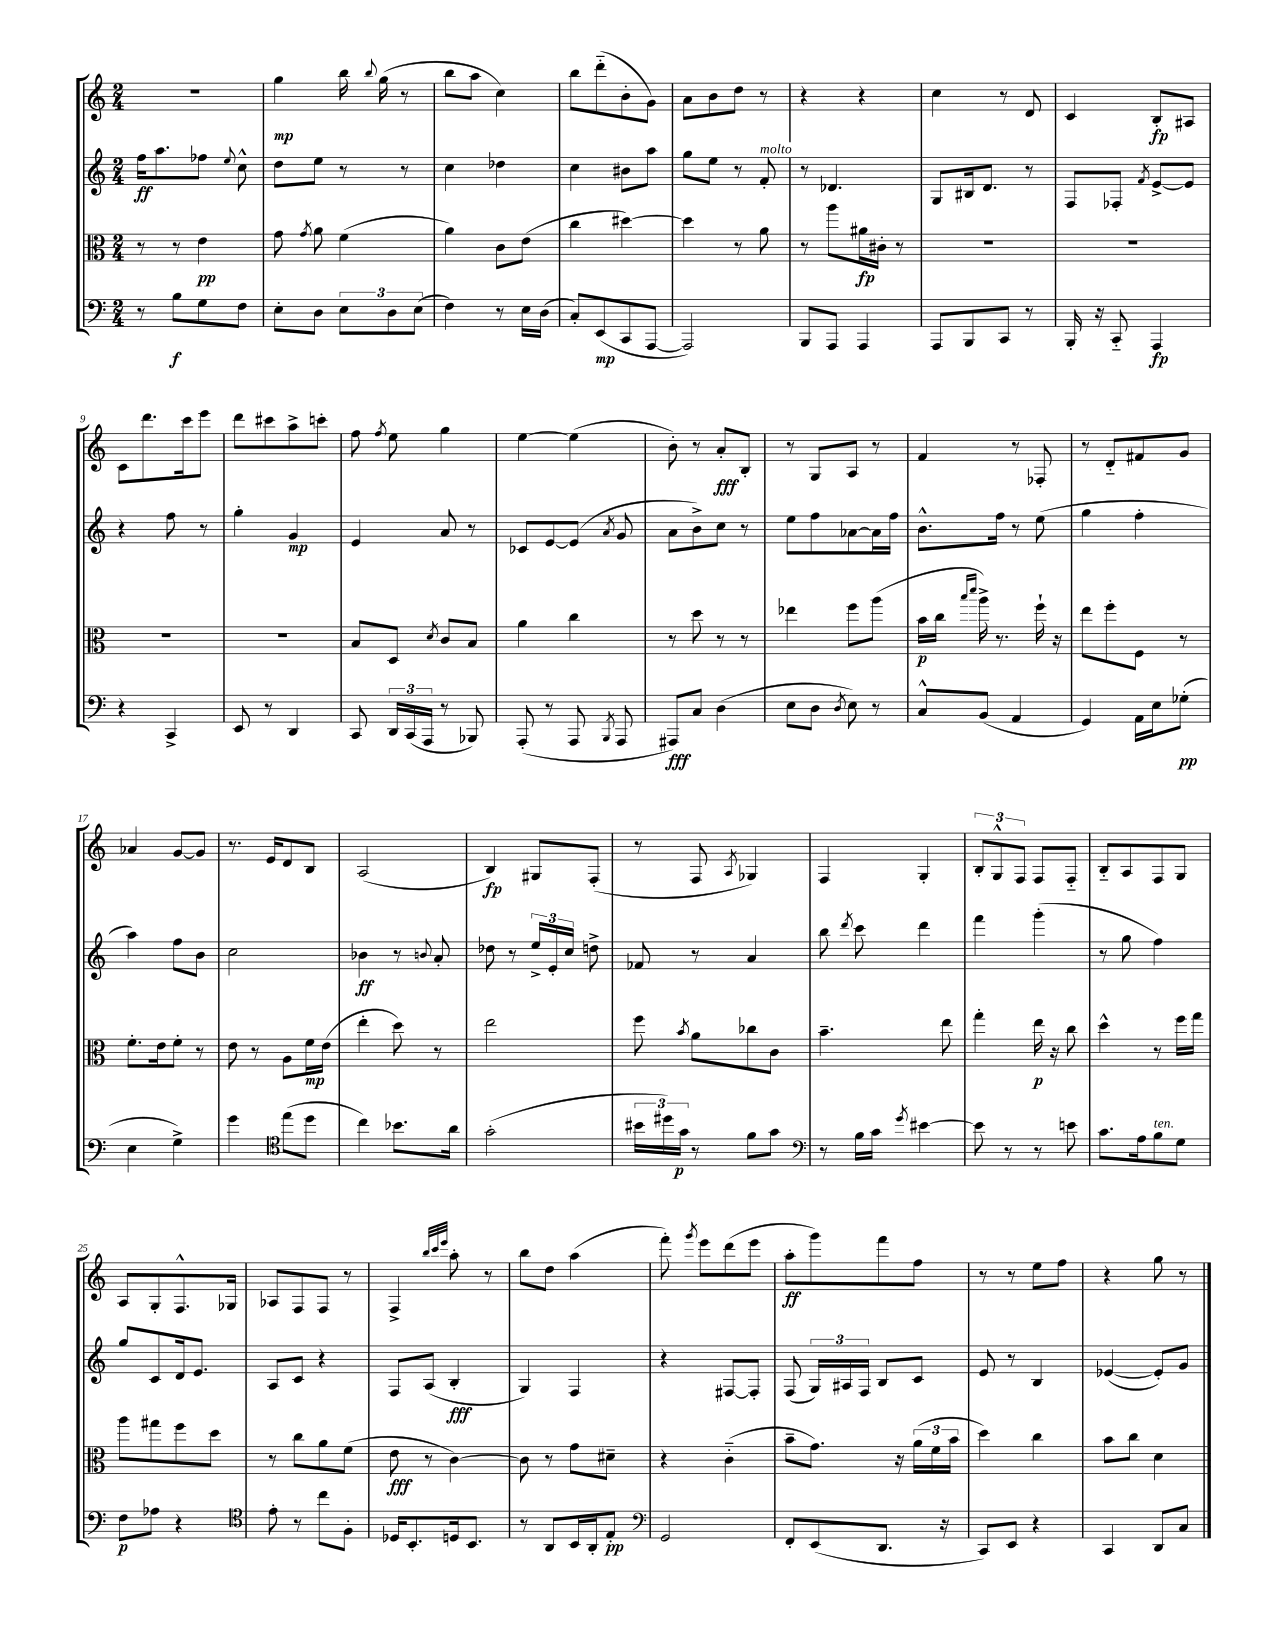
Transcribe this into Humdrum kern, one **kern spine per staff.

**kern	**dynam	**kern	**dynam	**kern	**dynam	**kern	**dynam
*part4	*part4	*part3	*part3	*part2	*part2	*part1	*part1
*staff4	*staff4	*staff3	*staff3	*staff2	*staff2	*staff1	*staff1
*clefF4	*	*clefC3	*	*clefG2	*	*clefG2	*
*k[]	*	*k[]	*	*k[]	*	*k[]	*
*M2/4	*	*M2/4	*	*M2/4	*	*M2/4	*
=1	=1	=1	=1	=1	=1	=1	=1
8r	.	8r	.	16ff\KL	ff	2r	.
.	.	.	.	8.aa\	.	.	.
8B\L	f	8r	.	.	.	.	.
8G\	.	4e\	pp	8ff-X\J	.	.	.
.	.	.	.	8qqee/	.	.	.
8F\J	.	.	.	8cc^^\	.	.	.
=2	=2	=2	=2	=2	=2	=2	=2
8E'\L	.	8g\	.	8dd\L	.	4gg\	mp
.	.	8qg/	.	.	.	.	.
8D\J	.	8a\	.	8ee\J	.	.	.
12E\L	.	(4f\	.	8r	.	16bb\	.
.	.	.	.	.	.	8qqbb/	.
.	.	.	.	.	.	(16gg\	.
12D\	.	.	.	.	.	.	.
.	.	.	.	8r	.	8r	.
(12E\J	.	.	.	.	.	.	.
=3	=3	=3	=3	=3	=3	=3	=3
4F\)	.	4a\)	.	4cc\	.	8bb\L	.
.	.	.	.	.	.	8aa\J	.
8r	.	8c\L	.	4dd-X\	.	4cc\)	.
16E\LL	.	(8e\J	.	.	.	.	.
(16D\JJ	.	.	.	.	.	.	.
=4	=4	=4	=4	=4	=4	=4	=4
8C'/L)	.	4cc\	.	4cc\	.	8bb\L	.
(8EE/	mp	.	.	.	.	(8ddd\	.
8CC/	.	[4dd#X\)	.	8b#X\L	.	8b'\	.
[8AAA/J	.	.	.	8aa\J	.	8g\J)	.
=5	=5	=5	=5	=5	=5	=5	=5
2AAA/])	.	4dd#\]	.	8gg\L	.	8a\L	.
.	.	.	.	8ee\J	.	8b\	.
.	.	8r	.	8r	.	8dd\J	.
!	!	!	!	!LO:TX:a:i:t=molto	!	!	!
.	.	8a\	.	8f'/	.	8r	.
=6	=6	=6	=6	=6	=6	=6	=6
8BBB/L	.	8r	.	8r	.	4r	.
8AAA/J	.	8aa\L	.	4.d-X/	.	.	.
4AAA/	.	16a#X\L	fp	.	.	4r	.
.	.	16c#X'\JJ	.	.	.	.	.
.	.	8r	.	.	.	.	.
=7	=7	=7	=7	=7	=7	=7	=7
8AAA/L	.	2r	.	8G/L	.	4cc\	.
8BBB/	.	.	.	16B#X/k	.	.	.
.	.	.	.	8.d/J	.	.	.
8CC/J	.	.	.	.	.	8r	.
8r	.	.	.	8r	.	8d/	.
=8	=8	=8	=8	=8	=8	=8	=8
16BBB'/	.	2r	.	8F/L	.	4c/	.
16r	.	.	.	.	.	.	.
8CC/	.	.	.	8F-X'/J	.	.	.
.	.	.	.	8qf/	.	.	.
4AAA/	fp	.	.	[8e^/L	.	8B'/L	fp
.	.	.	.	8e/J]	.	8A#X/J	.
!!LO:LB:g=z
=9	=9	=9	=9	=9	=9	=9	=9
4r	.	2r	.	4r	.	8c\L	.
.	.	.	.	.	.	8.ddd\	.
4CC^/	.	.	.	8ff\	.	.	.
.	.	.	.	.	.	16ccc\k	.
.	.	.	.	8r	.	8eee\J	.
=10	=10	=10	=10	=10	=10	=10	=10
8EE/	.	2r	.	4gg'\	.	8ddd\L	.
8r	.	.	.	.	.	8ccc#X\	.
4DD/	.	.	.	4g/	mp	8aa^\	.
.	.	.	.	.	.	8cccn'\J	.
=11	=11	=11	=11	=11	=11	=11	=11
8CC/	.	8B/L	.	4e/	.	8ff\	.
.	.	.	.	.	.	8qff/	.
24DD/LL	.	8D/J	.	.	.	8ee\	.
(24CC/	.	.	.	.	.	.	.
24AAA/JJ	.	.	.	.	.	.	.
.	.	8qd/	.	.	.	.	.
8r	.	8c/L	.	8a/	.	4gg\	.
8BBB-X/)	.	8B/J	.	8r	.	.	.
=12	=12	=12	=12	=12	=12	=12	=12
(8AAA'/	.	4a\	.	8c-X/L	.	[4ee\	.
8r	.	.	.	[8e/	.	.	.
8AAA/	.	4cc\	.	(8e/J]	.	(4ee\]	.
8qBBB/	.	.	.	8qa/	.	.	.
8AAA/	.	.	.	8g/	.	.	.
=13	=13	=13	=13	=13	=13	=13	=13
8AAA#X/L)	fff	8r	.	8a\L	.	8b'\)	.
8C/J	.	8dd\	.	8b^\)	.	8r	.
(4D\	.	8r	.	8cc\J	.	8a'/L	fff
.	.	8r	.	8r	.	8B'/J	.
=14	=14	=14	=14	=14	=14	=14	=14
8E\L	.	4ee-X\	.	8ee\L	.	8r	.
8D\J	.	.	.	8ff\	.	8G/L	.
8qD/	.	.	.	.	.	.	.
8E\)	.	8ff\L	.	[8a-X\	.	8A/J	.
8r	.	(8aa\J	.	16a-\L]	.	8r	.
.	.	.	.	16ff\JJ	.	.	.
=15	=15	=15	=15	=15	=15	=15	=15
8C^^/L	.	16b\LL	p	8.b^^\L	.	4f/	.
.	.	16cc\JJ	.	.	.	.	.
.	.	16qqbb/LL	.	.	.	.	.
.	.	16qqddd/JJ	.	.	.	.	.
(8BB/J	.	16aa^\)	.	.	.	.	.
.	.	8.r	.	16ff\Jk	.	.	.
4AA/	.	.	.	8r	.	8r	.
.	.	16ff`\	.	(8ee\	.	8F-X'/	.
.	.	16r	.	.	.	.	.
=16	=16	=16	=16	=16	=16	=16	=16
4GG/)	.	8ee\L	.	4gg\	.	8r	.
.	.	8ff'\	.	.	.	8d/L	.
16AA\LL	.	8F\J	.	4ff'\	.	8f#X/	.
16E\J	.	.	.	.	.	.	.
(8G-X'\J	pp	8r	.	.	.	8g/J	.
!!LO:LB:g=z
=17	=17	=17	=17	=17	=17	=17	=17
4E\	.	8.f'\L	.	4aa\)	.	4a-X/	.
.	.	16e\k	.	.	.	.	.
4G^\)	.	8f'\J	.	8ff\L	.	[8g/L	.
.	.	8r	.	8b\J	.	8g/J]	.
=18	=18	=18	=18	=18	=18	=18	=18
4g\	.	8e\	.	2cc\	.	8.r	.
.	.	8r	.	.	.	.	.
.	.	.	.	.	.	16e/KL	.
*clefC4	*	*	*	*	*	*	*
(8ee\L	.	8A\L	.	.	.	8d/	.
8dd\J	.	16f\L	mp	.	.	8B/J	.
.	.	(16e\JJ	.	.	.	.	.
=19	=19	=19	=19	=19	=19	=19	=19
4cc\)	.	4ee'\	.	4b-X\	ff	(2A/	.
8.b-X\L	.	8dd\)	.	8r	.	.	.
.	.	.	.	8qqbn/	.	.	.
.	.	8r	.	8a'/	.	.	.
16a\Jk	.	.	.	.	.	.	.
=20	=20	=20	=20	=20	=20	=20	=20
(2g'\	.	2ee\	.	8dd-X\	.	4B/)	fp
.	.	.	.	8r	.	.	.
.	.	.	.	24ee^/LL	.	8G#X/L	.
.	.	.	.	24e'/	.	.	.
.	.	.	.	24cc/JJ	.	.	.
.	.	.	.	8ddn^\	.	(8F'/J	.
=21	=21	=21	=21	=21	=21	=21	=21
24b#X\LL	.	8ff\	.	8f-X/	.	8r	.
24dd#X\)	.	.	.	.	.	.	.
24g\JJ	p	.	.	.	.	.	.
.	.	8qb/	.	.	.	.	.
8r	.	8a\L	.	8r	.	8F/	.
.	.	.	.	.	.	8qA/	.
8f\L	.	8cc-X\	.	4a/	.	4G-X/)	.
8g\J	.	8c\J	.	.	.	.	.
=22	=22	=22	=22	=22	=22	=22	=22
*clefF4	*	*	*	*	*	*	*
8r	.	4.b~\	.	8bb\	.	4F/	.
.	.	.	.	8qddd/	.	.	.
16B\LL	.	.	.	8ccc\	.	.	.
16c\JJ	.	.	.	.	.	.	.
8qg/	.	.	.	.	.	.	.
[4e#X\	.	.	.	4ddd\	.	4G'/	.
.	.	8ee\	.	.	.	.	.
=23	=23	=23	=23	=23	=23	=23	=23
8e#\]	.	4gg'\	.	4fff\	.	12B'/L	.
.	.	.	.	.	.	12G^^/	.
8r	.	.	.	.	.	.	.
.	.	.	.	.	.	12F/J	.
8r	.	16ee\	p	(4ggg'\	.	8F/L	.
.	.	16r	.	.	.	.	.
8en\	.	8cc\	.	.	.	8F/J	.
=24	=24	=24	=24	=24	=24	=24	=24
8.c\L	.	4dd^^\	.	8r	.	8B/L	.
.	.	.	.	8gg\	.	8A/	.
16A\k	.	.	.	.	.	.	.
!LO:TX:a:i:t=ten.	!	!	!	!	!	!	!
8B\	.	8r	.	4ff\)	.	8F/	.
8G\J	.	16ff\LL	.	.	.	8G/J	.
.	.	16gg\JJ	.	.	.	.	.
!!LO:LB:g=z
=25	=25	=25	=25	=25	=25	=25	=25
8F\L	p	8aa\L	.	8gg/L	.	8A/L	.
8A-X\J	.	8gg#X\	.	8c/	.	8G'/	.
4r	.	8ff\	.	16d/k	.	8.F^^/	.
.	.	.	.	8.e/J	.	.	.
.	.	8dd\J	.	.	.	.	.
.	.	.	.	.	.	16G-X/Jk	.
=26	=26	=26	=26	=26	=26	=26	=26
*clefC4	*	*	*	*	*	*	*
8e'\	.	8r	.	8A/L	.	8A-X/L	.
8r	.	8cc\L	.	8c/J	.	8F/	.
8cc\L	.	8a\	.	4r	.	8F/J	.
8F'\J	.	(8f\J	.	.	.	8r	.
=27	=27	=27	=27	=27	=27	=27	=27
16D-X/KL	.	8e\	fff	8F/L	.	4F^/	.
8.BB'/	.	.	.	.	.	.	.
.	.	8r	.	(8A/J	.	.	.
.	.	.	.	.	.	32qqbb/LLL	.
.	.	.	.	.	.	32qqccc/	.
.	.	.	.	.	.	32qqeee/JJJ	.
16Dn/k	.	[4c\)	.	4B'/	fff	8aa'\	.
8.BB/J	.	.	.	.	.	.	.
.	.	.	.	.	.	8r	.
=28	=28	=28	=28	=28	=28	=28	=28
8r	.	8c\]	.	4G/)	.	8bb\L	.
8AA/L	.	8r	.	.	.	8dd\J	.
16BB/L	.	8g\L	.	4F/	.	(4aa\	.
16AA'/J	.	.	.	.	.	.	.
8E'/J	pp	8d#X~\J	.	.	.	.	.
=29	=29	=29	=29	=29	=29	=29	=29
*clefF4	*	*	*	*	*	*	*
2GG/	.	4r	.	4r	.	8fff'\)	.
.	.	.	.	.	.	8qggg/	.
.	.	.	.	.	.	8eee\L	.
.	.	(4c\	.	[8F#X/L	.	(8ddd\	.
.	.	.	.	8F#'/J]	.	8eee\J	.
=30	=30	=30	=30	=30	=30	=30	=30
8FF'/L	.	8b~\L	.	(8F/	.	8aa'\L	ff
(8EE/	.	8.g\J)	.	24G/LL)	.	8ggg\)	.
.	.	.	.	24A#X/	.	.	.
.	.	.	.	24F/JJ	.	.	.
8.DD/J	.	.	.	8B/L	.	8fff\	.
.	.	16r	.	.	.	.	.
.	.	(24a\LL	.	8c/J	.	8ff\J	.
.	.	24f\	.	.	.	.	.
16r	.	.	.	.	.	.	.
.	.	24b\JJ	.	.	.	.	.
=31	=31	=31	=31	=31	=31	=31	=31
8CC/L)	.	4dd\)	.	8e/	.	8r	.
8EE/J	.	.	.	8r	.	8r	.
4r	.	4cc\	.	4B/	.	8ee\L	.
.	.	.	.	.	.	8ff\J	.
=32	=32	=32	=32	=32	=32	=32	=32
4CC/	.	8b\L	.	([4e-X/	.	4r	.
.	.	8cc\J	.	.	.	.	.
8DD/L	.	4d\	.	8e-'/L])	.	8gg\	.
8C/J	.	.	.	8g/J	.	8r	.
==	==	==	==	==	==	==	==
*-	*-	*-	*-	*-	*-	*-	*-
